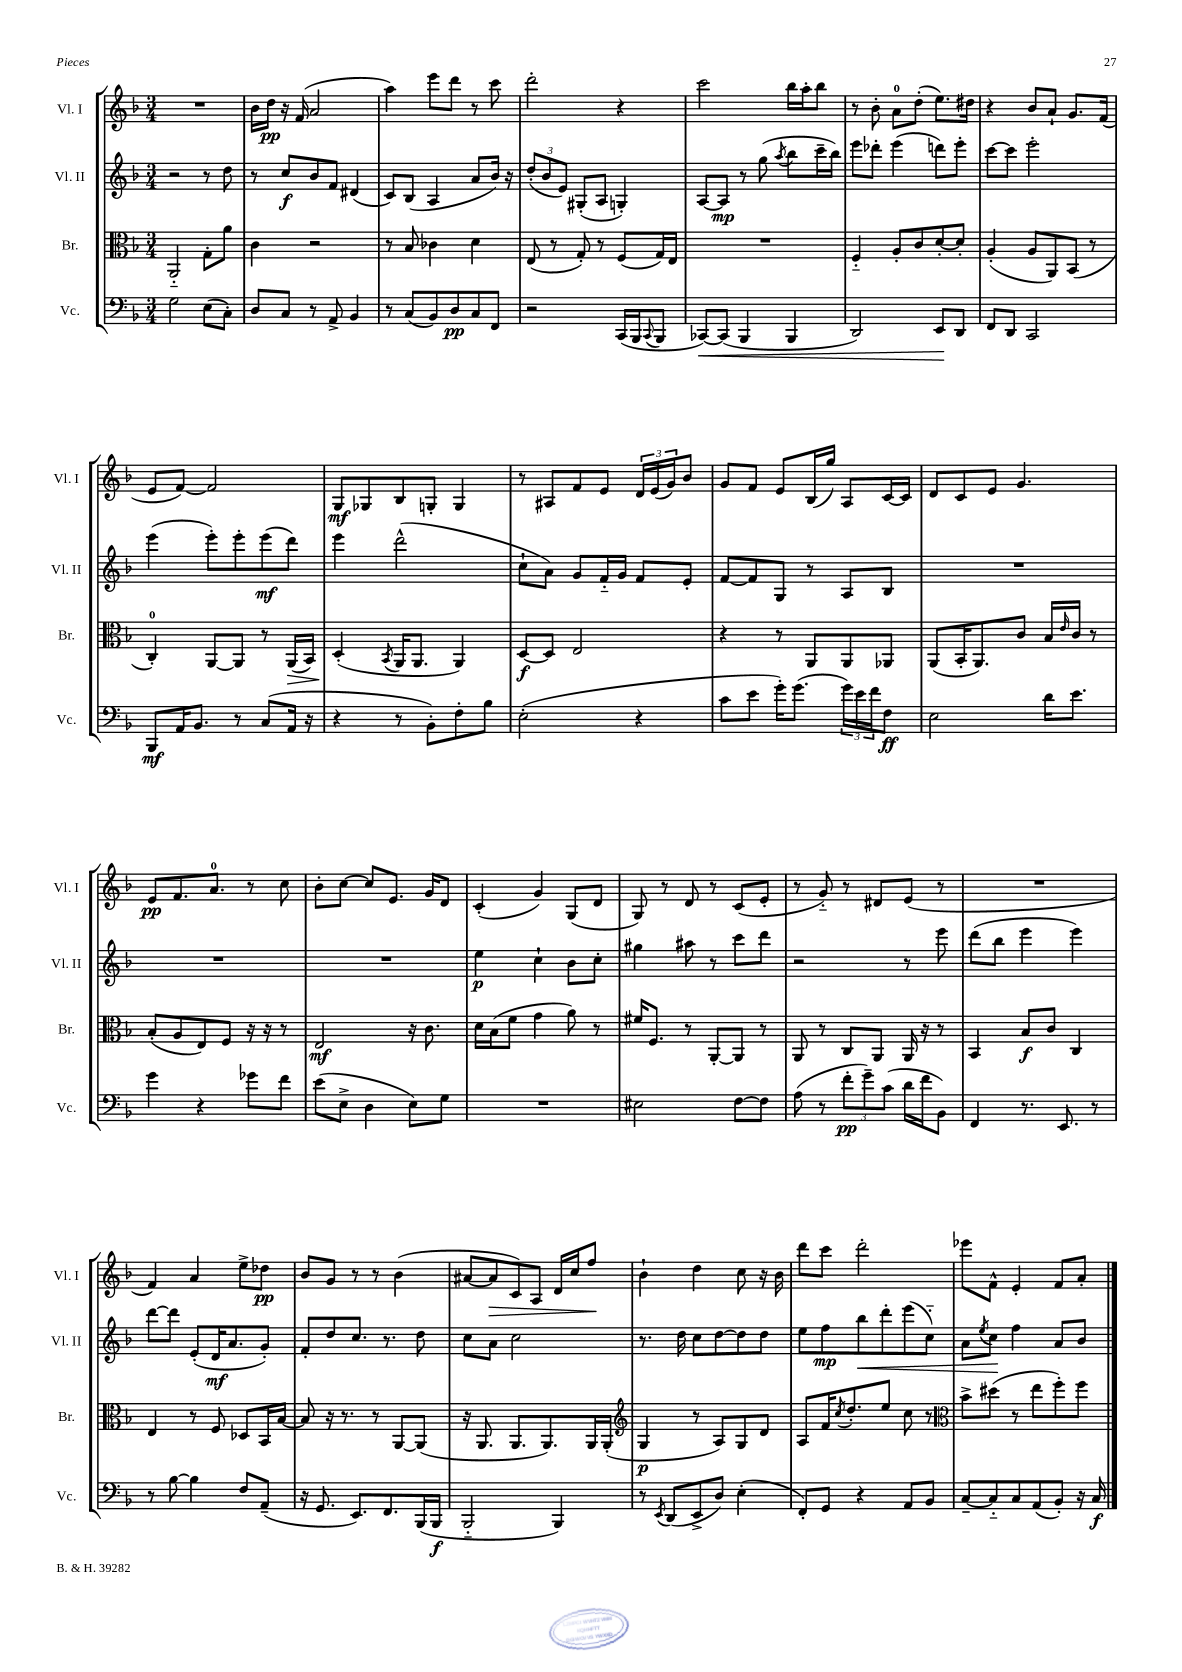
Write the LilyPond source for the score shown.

<<
\new StaffGroup <<
\new Staff = "s0" \with { instrumentName = "Vl. I" shortInstrumentName = "Vl. I" } {
    \clef treble \key f \major \numericTimeSignature \time 3/4
    R2. |
    bes'16 d''16\pp r16 f'16( a'2 |
    a''4) e'''8 d'''8 r8 c'''8 |
    d'''2-. r4 |
    c'''2 bes''16 a''16-. bes''8 |
    r8 bes'8-. a'8-0 d''8-.( e''8.) dis''16 |
    r4 bes'8 a'8-! g'8. f'16( |
    e'8 f'8~) f'2 |
    g8\mf ges8 bes8 g8-. g4 |
    r8 ais8 f'8 e'8 \tuplet 3/2 { d'16 e'16( g'16) } bes'8 |
    g'8 f'8 e'8 bes16( g''16) a8 c'16~ c'16 |
    d'8 c'8 e'8 g'4. |
    e'8\pp f'8. a'8.-0 r8 c''8 |
    bes'8-. c''8~ c''8 e'8. g'16 d'8 |
    c'4-.( g'4) g8( d'8 |
    g8) r8 d'8 r8 c'8( e'8-. |
    r8 g'8-_) r8 dis'8 e'8( r8 |
    R2. |
    f'4) a'4 e''8-> des''8\pp |
    bes'8 g'8 r8 r8 bes'4( |
    ais'8~ ais'8\> c'8) a8 d'16 c''16 f''8\! |
    bes'4-! d''4 c''8 r16 bes'16 |
    d'''8 c'''8 d'''2-. |
    ees'''8 f'8-^ e'4-. f'8 a'8-. \bar "|." |
}
\new Staff = "s1" \with { instrumentName = "Vl. II" shortInstrumentName = "Vl. II" } {
    \clef treble \key f \major \numericTimeSignature \time 3/4
    r2 r8 d''8 |
    r8 c''8\f bes'8 f'8 dis'4( |
    c'8) bes8( a4 a'8 bes'16) r16 |
    \tuplet 3/2 { d''8-.( bes'8 e'8) } gis8-.( a8 g4-.) |
    a8~ a8\mp r8 g''8( \acciaccatura { a''8 } bes''8 c'''16-- bes''16) |
    e'''8 des'''8-. e'''4( d'''8) e'''8-. |
    c'''8~ c'''8 e'''2-. |
    e'''4( e'''8-.) e'''8-. e'''8\mf( d'''8) |
    e'''4 d'''2-^( |
    c''8-! a'8) g'8 f'16-_ g'16 f'8 e'8-. |
    f'8~ f'8 g8 r8 a8 bes8 |
    R2. |
    R2. |
    R2. |
    e''4\p c''4-! bes'8 c''8-. |
    gis''4 ais''8 r8 c'''8 d'''8 |
    r2 r8 e'''8 |
    d'''8( bes''8 e'''4 e'''4) |
    d'''8~ d'''8 e'8-.( d'16\mf a'8. g'8-.) |
    f'8-. d''8 c''8. r8. d''8 |
    c''8 a'8 c''2 |
    r8. d''16 c''8 d''8~ d''8 d''8 |
    e''8 f''8\mp bes''8\< d'''8-. e'''8( c''8-_) |
    a'8 \acciaccatura { e''8 } c''8\! f''4 a'8 bes'8 \bar "|." |
}
\new Staff = "s2" \with { instrumentName = "Br." shortInstrumentName = "Br." } {
    \clef alto \key f \major \numericTimeSignature \time 3/4
    a,2-_ g8-. a'8 |
    c'4 r2 |
    r8 bes8 ces'4 d'4 |
    e8( r8 g8-.) r8 f8( g16) e16 |
    R2. |
    f4-_ a8-. c'8 d'8~-. d'8-. |
    a4-.( a8 a,8) bes,8( r8 |
    c4-0-.) a,8~ a,8 r8 a,16\>( bes,16) |
    d4-.\!( \acciaccatura { bes,8 } a,16 a,8. a,4) |
    d8~\f d8 e2 |
    r4 r8 a,8 a,8 aes,8 |
    a,8( bes,16-. a,8.) c'8 bes16 \grace { e'16 } c'16 r8 |
    bes8-.( a8 e8) f8 r16 r16 r8 |
    e2\mf r16 c'8. |
    d'16 bes16( f'8 g'4 a'8) r8 |
    fis'16 f8. r8 a,8~-. a,8 r8 |
    a,8 r8 c8 a,8 a,16 r16 r8 |
    bes,4 bes8\f c'8 c4 |
    e4 r8 f8 des8 bes,16 bes16~ |
    bes8 r16 r8. r8 a,8~ a,8( |
    r16 a,8. a,8. a,8.) a,16 a,16-.( |
    \clef treble g4\p r8 a8) g8 d'8 |
    a8 f'16 \acciaccatura { c''8 } d''8.-. e''8 c''8 r8 |
    \clef alto bes'8-> dis''8( r8 e''8 f''8-.) f''8 \bar "|." |
}
\new Staff = "s3" \with { instrumentName = "Vc." shortInstrumentName = "Vc." } {
    \clef bass \key f \major \numericTimeSignature \time 3/4
    g2 e8( c8-.) |
    d8 c8 r8 a,8-> bes,4 |
    r8 c8( bes,8) d8\pp c8 f,8 |
    r2 c,16( bes,,16 \appoggiatura { c,8 } bes,,8 |
    ces,8~\<) ces,8( bes,,4 bes,,4 |
    d,2) e,8\! d,8 |
    f,8 d,8 c,2 |
    bes,,8\mf a,16 bes,8. r8 c8( a,16 r16 |
    r4 r8 bes,8-.) f8-. bes8 |
    e2-.( r4 |
    c'8 e'8 g'16-.) g'8.( \tuplet 3/2 { g'16) e'16 f'16 } f8\ff |
    e2 d'16 e'8. |
    g'4 r4 ges'8 f'8 |
    e'8( e8-> d4 e8) g8 |
    R2. |
    eis2 f8~ f8 |
    a8( r8 \tuplet 3/2 { f'8-.\pp g'8--) c'8( } d'16 f'16 bes,8) |
    f,4 r8. e,8. r8 |
    r8 bes8~ bes4 f8 a,8--( |
    r16 g,8. e,8.) f,8. bes,,16( bes,,16\f |
    bes,,2-_ bes,,4) |
    r8 \acciaccatura { e,8 } d,8( e,8-> d8) e4-.( |
    f,8-.) g,8 r4 a,8 bes,8 |
    c8~-- c8-_ c8 a,8( bes,8-.) r16 c16\f \bar "|." |
}
>>
>>
\layout { \context { \Score \remove "Bar_number_engraver" } }
